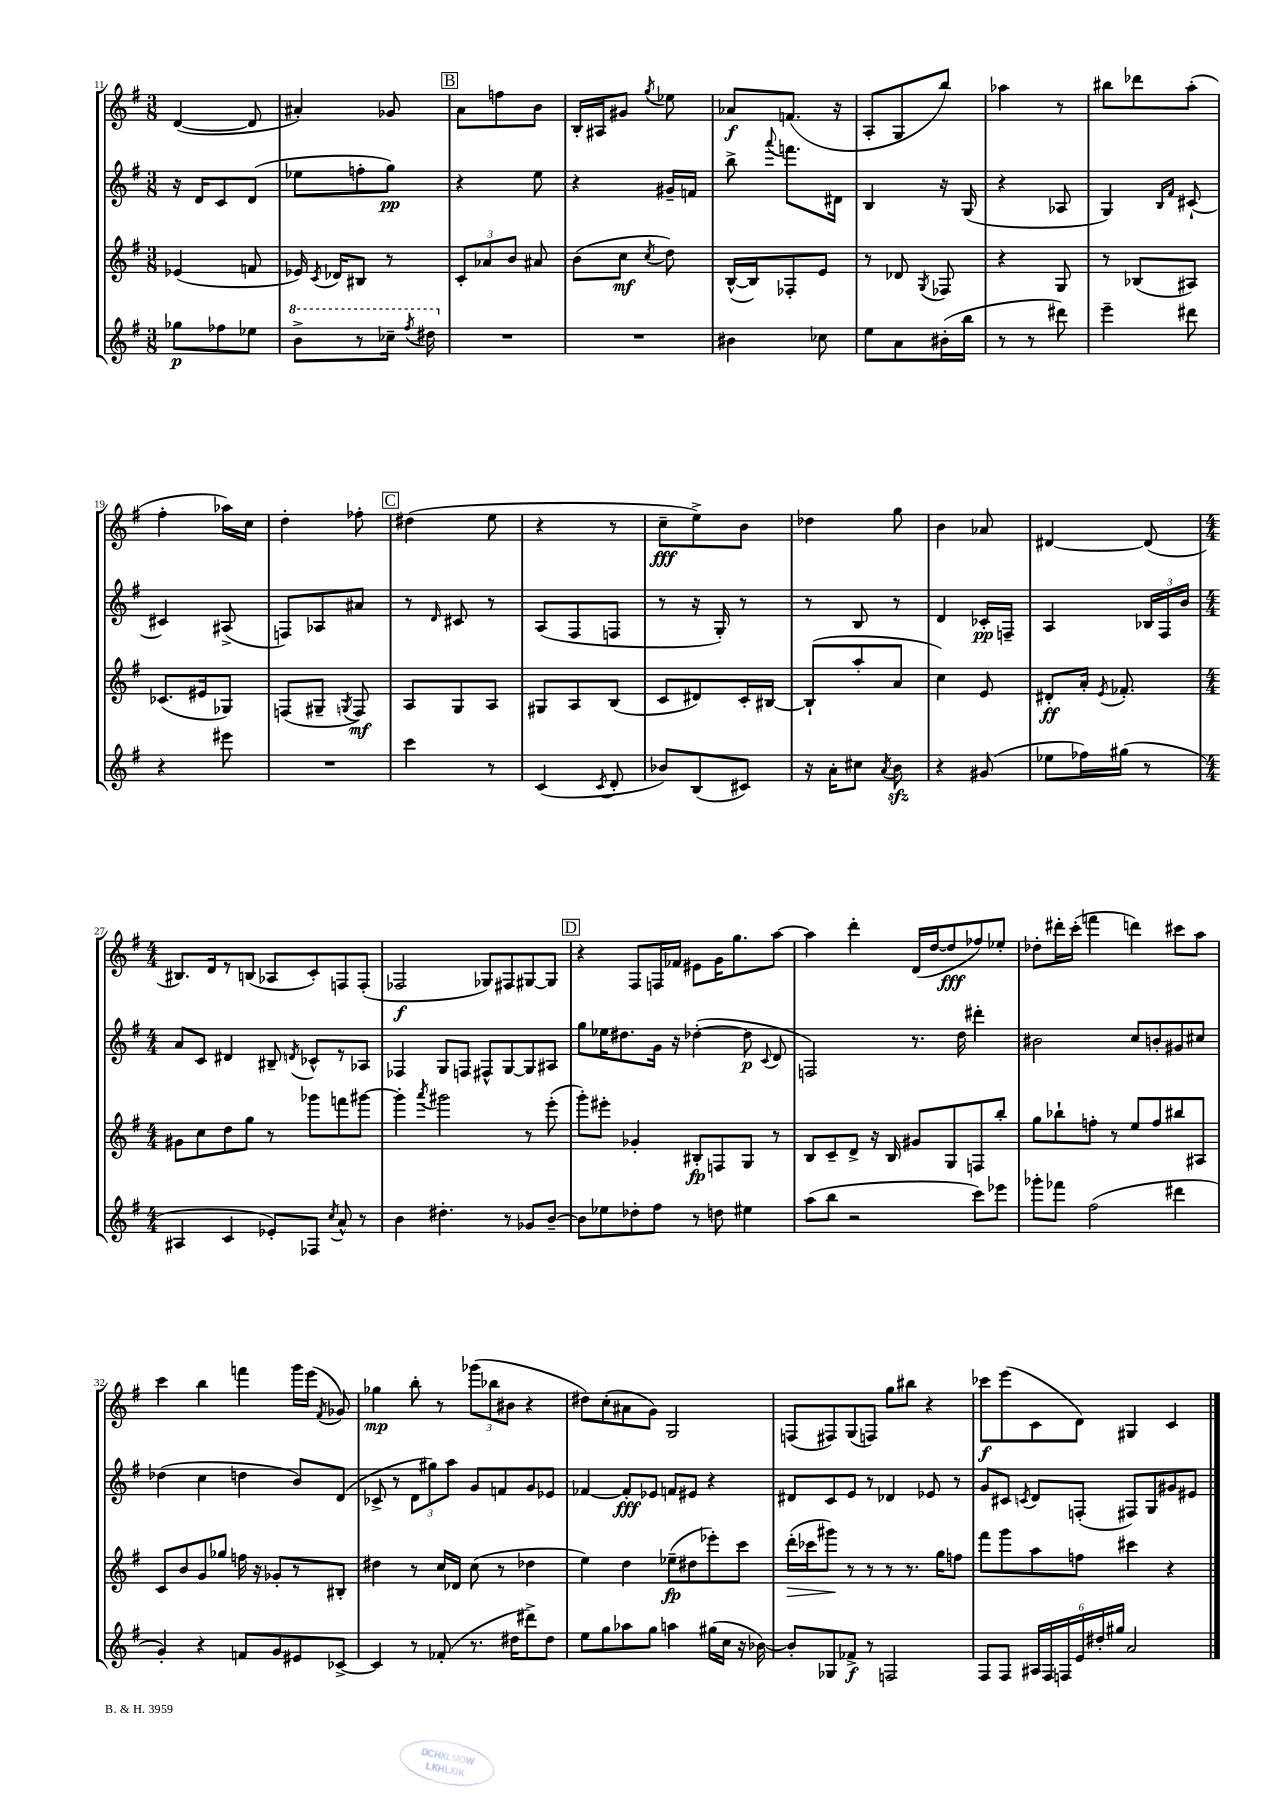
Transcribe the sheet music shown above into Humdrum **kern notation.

**kern	**kern	**kern	**kern
*staff4	*staff3	*staff2	*staff1
*clefG2	*clefG2	*clefG2	*clefG2
*k[f#]	*k[f#]	*k[f#]	*k[f#]
*M3/8	*M3/8	*M3/8	*M3/8
8gg-\L	(4e-/	16r	([4d/
.	.	16d/LK	.
8ff-\	.	8c/	.
8ee-\J	8f/	(8d/J	8d/]
=	=	=	=
8bb^\L	16e-/)	8ee-\L	4a#'/)
.	8qc/	.	.
.	16d-/LK	.	.
8r	8B#/J	8ff'\	.
16ccc-~\Jk	8r	8gg\J)	8g-/
8qfff#/	.	.	.
16ddd#\	.	.	.
=	=	=	=
4.r	12c'/L	4r	8a\L
.	12a-/	.	.
.	.	.	8ff\
.	12b/J	.	.
.	8a#/	8ee\	8b\J
=	=	=	=
4.r	(8b\L	4r	16B'/LL
.	.	.	16A#/J
.	8cc\J	.	8g#/J
.	8qcc/	.	8qgg/
.	8dd\)	16g#~/LL	8ee-\
.	.	16f/JJ	.
=	=	=	=
4b#\	([16B^^/LL	8bb^\	8a-/L
.	16B/]J)	.	.
.	.	8qqaaa/	.
.	8F-'/	8.fff\L	(8.f/J
8cc-\	8e/J	.	.
.	.	16d#\Jk	16r
=	=	=	=
8ee\L	8r	4B/	8A'/L
8a\	8d-/	.	8G/
.	8qG/	.	.
(16b#'\L	8F-/	16r	8bb/J)
16bb\JJ	.	(16G/	.
=	=	=	=
8r	4r	4r	4aa-\
8r	.	.	.
8ddd#\)	8G/	8A-/	8r
=	=	=	=
4eee~\	8r	4G/)	8bb#\L
.	(8B-/L	.	8ddd-\
.	.	16qqB/LL	.
.	.	16qqf#/JJ	.
8ddd#\	8A#/J)	[8c#`/	(8aa'\J
=	=	=	=
4r	(8.c-/L	4c#/]	4ff#'\
.	16e#/k	.	.
8eee#\	8G-/J)	(8A#^/	16aa-\LL)
.	.	.	16cc\JJ
=	=	=	=
4.r	(8F/L	8F/L)	4dd'\
.	8G#~/J	8A-/	.
.	8qG/	.	.
.	8F/)	8a#/J	8ff-'\
=	=	=	=
4ccc\	8A/L	8r	(4dd#\
.	.	16qqd/	.
.	8G/	8c#/	.
8r	8A/J	8r	8ee\
=	=	=	=
(4c/	8G#/L	(8A/L	4r
.	8A/	8F#/	.
8qc/	.	.	.
8d'/	(8B/J	8F/J	8r
=	=	=	=
8b-/L)	8c/L	8r	8cc~\L
(8B/	8d#/)	16r	8ee^\)
.	.	16G'/)	.
8c#/J)	16c'/L	8r	8b\J
.	[16B#/JJ	.	.
=	=	=	=
16r	(8B#`/]L	8r	4dd-\
16a'\LK	.	.	.
8cc#\J	8aa'/	8B/	.
8qa/	.	.	.
8b\	8a/J	8r	8gg\
=	=	=	=
4r	4cc\)	4d/	4b\
(8g#/	8e/	16c-'/LL	8a-/
.	.	16F~/JJ	.
=	=	=	=
8ee-\L	8d#'/L	4A/	[4d#/
16ff-\L)	16a'/Jk	.	.
.	8qe/	.	.
(16gg#\JJ	8.f-'/	.	.
8r	.	24B-/LL	(8d#/]
.	.	24F#/	.
.	.	24b/JJ	.
=	=	=	=
*M4/4	*M4/4	*M4/4	*M4/4
4A#/	8g#\L	8a/L	8.B#/L)
.	8cc\	8c/J	.
.	.	.	16d/k
4c/	8dd\	4d#/	8r
.	8gg\J	.	(8B/J
8e-'/L)	8r	8B#~/	8A-/L
.	.	8qd/	.
8F-/J	8ggg-\L	8c-^^/L	8c'/)
8qcc/	.	.	.
8a^^/	8fff\	8r	8F/
8r	[8ggg#\J	8A-/J	(8F'/J
=	=	=	=
4b\	4ggg#'\]	4F-/	2F-/
.	8qaaa/	.	.
4.dd#'\	2ggg#\	8G/L	.
.	.	8F/J	.
.	.	8F#^^/L	8G-/L)
8r	.	[8G/	8F#/
8g-/L	8r	8G/]	[8G#/
[8b~/J	(8eee'\	8A#/J	8G#/]J
=	=	=	=
8b\]L	8ggg'\L)	8gg\L	4r
8ee-\	8eee#'\J	16ee-\K	.
.	.	8.dd#\	.
8dd-'\	4g-'/	.	8F#/L
8ff#\J	.	16g\Jk	16F/L
.	.	16r	16f-/JJ
8r	8B#'/L	([4dd-'\	8e#\L
8dd\	8F/	.	16g\K
.	.	.	8.gg\
4ee#\	8G/J	8dd-\]	.
.	.	8qqc/	.
.	8r	8d/	[8aa\J
=	=	=	=
(8aa\L	8B/L	2F/)	4aa\]
8bb\J	8c~/	.	.
2r	8d^/J	.	4ddd'\
.	16r	.	.
.	16B/	.	.
.	8g#/L	8.r	(16d/LL
.	.	.	[16dd/J
.	8G/	.	8dd/]
.	.	16dd\	.
8ccc\L)	8F/	4ddd#'\	8ff-/)
8eee-\J	8bb'/J	.	8ee-'/J
=	=	=	=
8ggg-'\L	8gg\L	2b#\	8dd-'\L
8fff-\J	8bb-`\	.	16ddd#'\L
.	.	.	(16ccc'\JJ
(2ff#\	8ff'\J	.	4fff\
.	8r	.	.
.	8ee/L	8cc/L	4ddd\)
.	8ff/	8b'/	.
4ddd#\	8bb#/	8g#/	8ccc#\L
.	8A#/J	8cc#/J	8aa\J
=	=	=	=
4g'/)	8c/L	(4dd-\	4ccc\
.	8b/	.	.
4r	8g/	4cc\	4bb\
.	8gg-/J	.	.
8f/L	16ff\	4dd\	4fff\
.	16r	.	.
8g/	8g-'/L	.	.
8e#/	8r	8b/L)	16ggg\LL
.	.	.	(16eee\JJ
.	.	.	8qf#/
[8c-^/J	8B#'/J	(8d/J	8g-/)
=	=	=	=
4c-/]	4dd#\	8c-^/	4gg-\
.	.	8r	.
8r	8r	12d\L	8bb'\
.	.	12gg#\)	.
(8f-'/	16cc/LL	.	8r
.	.	12aa\J	.
.	16d-/JJ	.	.
8.r	(8cc\	8g/L	(12ggg-\L
.	.	.	12bb-\
.	8r	8f/	.
.	.	.	12b#\J
16dd#\LK	.	.	.
8ddd#^\)	4dd-\	8g/	4r
8dd#\J	.	8e-/J	.
=	=	=	=
8ee\L	4ee\)	[4f-/	8dd#\L)
8gg\	.	.	(8cc'\
8aa-\	4dd\	8f-'/]L	8a#\
8gg\J	.	8e-/J	8g\J)
4aa\	(8ee-~\L	8f/L	2G/
.	8dd#\	8e#/J	.
(16gg#\LL	8eee-'\)	4r	.
16cc\JJ	.	.	.
16r	8ccc\J	.	.
[16b-\)	.	.	.
=	=	=	=
8b-'/]L	(16ddd'\LL	8d#/L	(8F/L
.	16ccc-\J	.	.
8G-/	8ggg#\J)	8c/	8F#/)
8f-^/J	8r	8e/J	(8G/
8r	8r	8r	8F/J)
2F/	8r	4d-/	8gg\L
.	8.r	.	8bb#\J
.	.	8e-/	4r
.	16gg\LK	.	.
.	8ff\J	8r	.
=	=	=	=
8F#/L	8fff#\L	8g/L	8ccc-\L
8F#/J	8ggg\	8c#/J	(8eee\
.	.	8qc/	.
24A#/LL	8aa\	8d/L	8c\
24F#/	.	.	.
24F/	.	.	.
24e/	8ff\J	(8F'/J	8d\J)
24dd#'/	.	.	.
24gg#/JJ	.	.	.
2a/	4ccc#\	8F#/L)	4G#/
.	.	8G/	.
.	4r	8g#/	4c/
.	.	8e#/J	.
==	==	==	==
*-	*-	*-	*-
